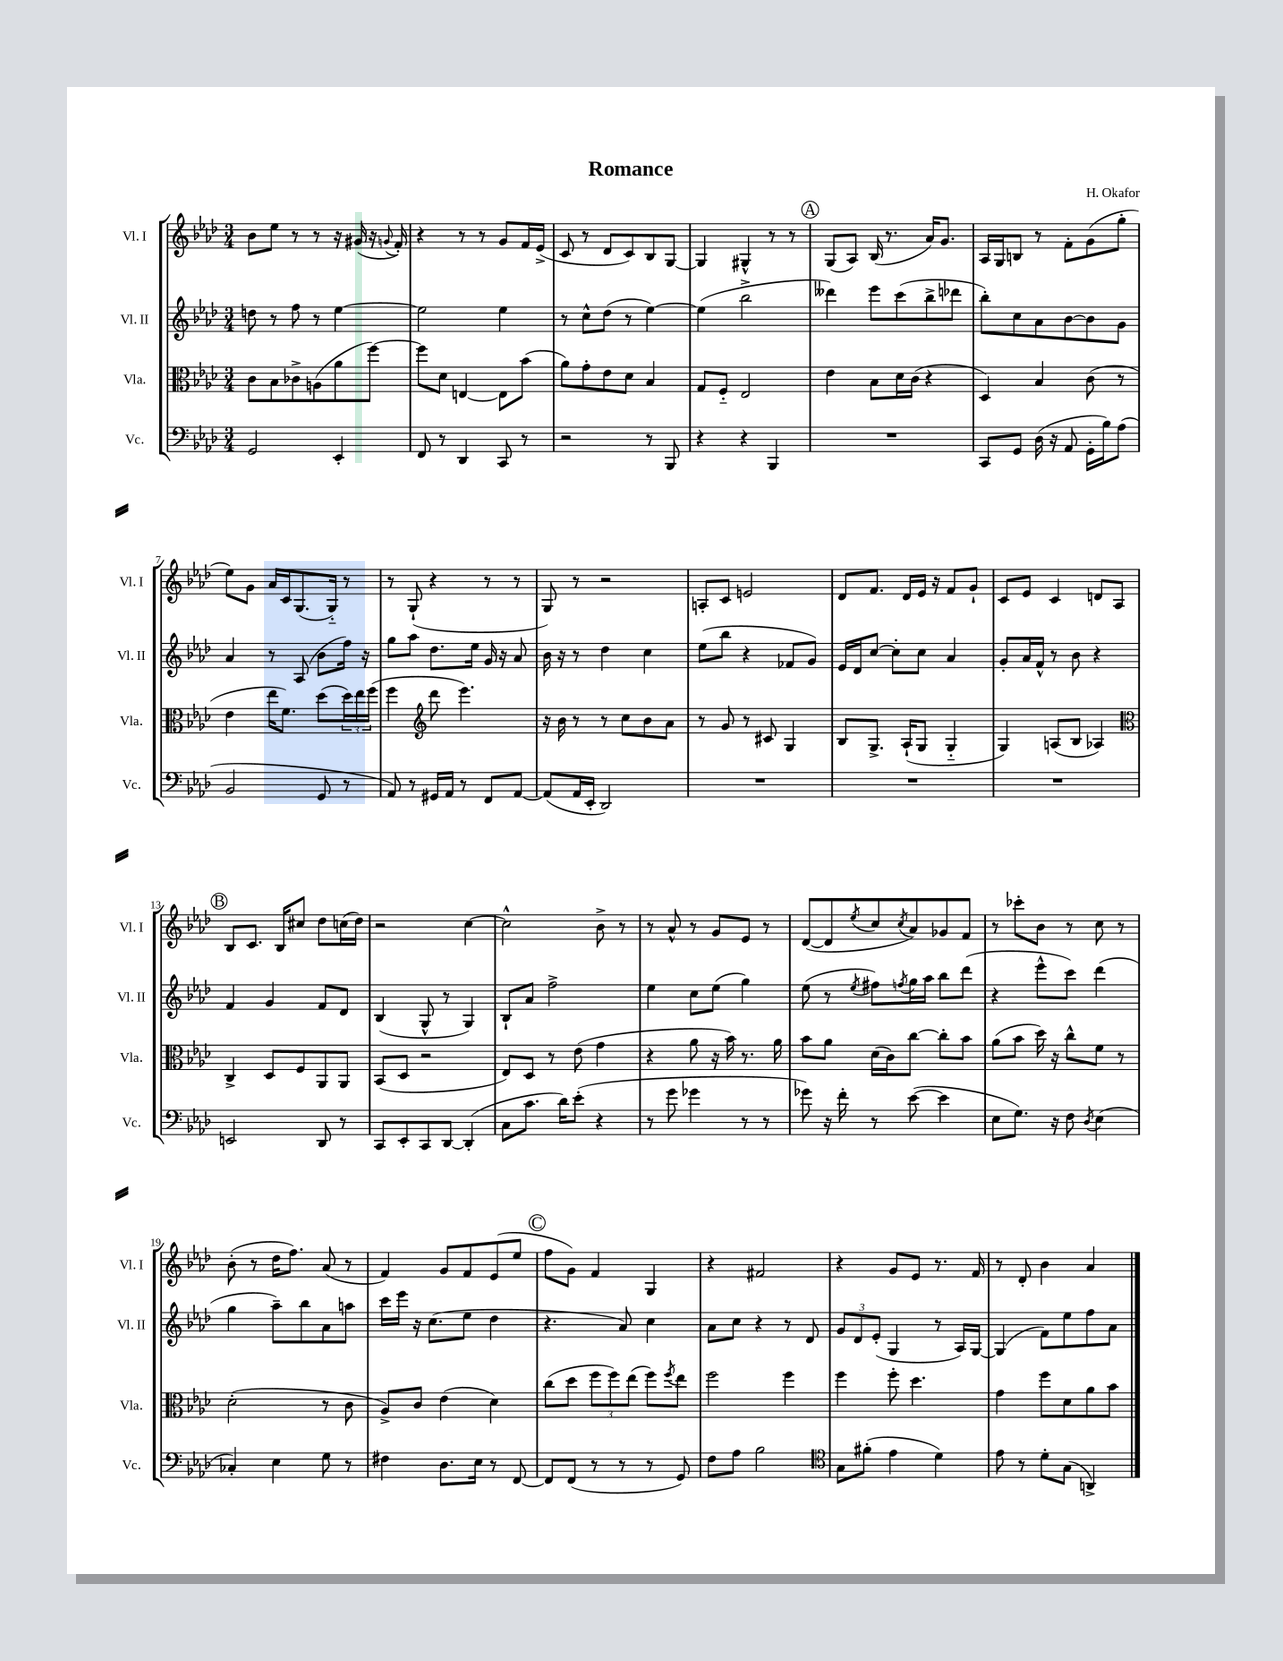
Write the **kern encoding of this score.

**kern	**kern	**kern	**kern
*part4	*part3	*part2	*part1
*staff4	*staff3	*staff2	*staff1
*I"Vc.	*I"Vla.	*I"Vl. II	*I"Vl. I
*I'Vc.	*I'Vla.	*I'Vl. II	*I'Vl. I
*clefF4	*clefC3	*clefG2	*clefG2
*k[b-e-a-d-]	*k[b-e-a-d-]	*k[b-e-a-d-]	*k[b-e-a-d-]
*M3/4	*M3/4	*M3/4	*M3/4
=1	=1	=1	=1
2GG/	8c\L	8ddn\	8b-\L
.	8B-\	8r	8ee-\J
.	8c-X^\	8ff\	8r
.	(8An\	8r	8r
4EE-'/	8a-\	[4ee-\	16r
.	.	.	(16g#X/
.	[8ff\J)	.	16r
.	.	.	8qqgn/
.	.	.	16f'/)
=2	=2	=2	=2
8FF/	8ff\L]	2ee-\]	4r
8r	8d-\J	.	.
4DD-/	[4En/	.	8r
.	.	.	8r
8CC/	8E\L]	4ee-\	8g/L
8r	(8b-\J	.	16f/L
.	.	.	(16e-^/JJ
=3	=3	=3	=3
2r	8a-\L)	8r	8c/
.	8g'\	8cc^^\L	8r
.	8e-\	(8dd-\J	8d-/L
.	8d-\J	8r	8c/)
8r	4B-/	[4ee-\)	8B-/
8BBB-/	.	.	[8G/J
=4	=4	=4	=4
4r	8G/L	(4ee-\]	4G/]
.	8F/J	.	.
4r	2E-/	2bb-^\	4G#X^^/
4BBB-/	.	.	8r
.	.	.	8r
!!LO:REH:place=s1:t=A
=5	=5	=5	=5
2.r	4e-\	4ddd--X\)	(8G/L
.	.	.	8A-/J)
.	8B-\L	8eee-\L	(16B-/
.	.	.	8.r
.	16d-\L	(8ccc\	.
.	(16c\JJ	.	.
.	4r	8bb-^\	16a-/KL)
.	.	.	8.g/J
.	.	8ddd-X\J	.
=6	=6	=6	=6
8CC/L	4D-/)	8bb-'\L)	16A-/LL
.	.	.	16G/J
8GG/J	.	8cc\	8Bn/J
(16D-\	4B-/	8a-\	8r
16r	.	.	.
8AA-/	.	[8b-\	8f'\L
16GG'\LL	(8c\	8b-\]	(8g\
16B-\J)	.	.	.
(8A-\J	8r	8g\J	8gg'\J
!!LO:LB:g=z
=7	=7	=7	=7
2BB-/	4e-\	4a-/	8ee-\L)
.	.	.	8g\J
.	16ee-\KL	8r	16a-/LL
.	8.f\J)	.	16c/J
.	.	(8A-/	(8.G/
8GG/	(8dd-\L	8b-\L	.
.	.	.	16G/Jk)
8r	24dd-\L)	16ff\Jk)	8r
.	24ee-\	.	.
.	.	16r	.
.	(24ff\JJ	.	.
=8	=8	=8	=8
8AA-/)	4ff\	8gg\L	8r
8r	.	8aa-\J	(8G`/
*	*clefG2	*	*
16GG#X/LL	8ddd-\	8.dd-\L	4r
16AA-/JJ	.	.	.
8r	4.eee-\)	.	.
.	.	16ee-\Jk	.
8FF/L	.	16g/	8r
.	.	16r	.
[8AA-/J	.	8a-/	8r
=9	=9	=9	=9
(8AA-/L]	16r	16b-\	8G/)
.	16b-\	16r	.
16AA-/L	8r	8r	8r
16EE-'/JJ	.	.	.
2DD-/)	8r	4dd-\	2r
.	8cc\L	.	.
.	8b-\	4cc\	.
.	8a-\J	.	.
=10	=10	=10	=10
2.r	8r	(8ee-\L	8An'/L
.	8g/	8bb-\J	8c/J
.	8r	4r	2en/
.	8c#X/	.	.
.	4G/	8f-X/L	.
.	.	8g/J)	.
=11	=11	=11	=11
2.r	8B-/L	16e-/LL	8d-/L
.	.	16d-/J	.
.	8.G^/J	[8cc/J	8.f/J
.	.	8cc'\L]	.
.	(16A-`/KL	.	16d-/LL
.	8G/J	8cc\J	16e-/JJ
.	.	.	16r
.	4G/	4a-/	8f/L
.	.	.	8g`/J
=12	=12	=12	=12
2.r	4G/)	8g'/L	8c/L
.	.	16a-/L	8e-/J
.	.	16f^^/JJ	.
.	(8An/L	8r	4c/
.	8B-/J	8b-\	.
.	4A-X/)	4r	8dn/L
.	.	.	8A-/J
!!LO:LB:g=z
!!LO:REH:place=s1:t=B
=13	=13	=13	=13
*	*clefC3	*	*
2EEn/	4C^/	4f/	8B-/L
.	.	.	8.c/J
.	8D-/L	4g/	.
.	.	.	16B-/KL
.	8F/	.	8cc#X/J
8DD-/	8AA-/	8f/L	8dd-\L
8r	8AA-/J	8d-/J	(16ccn\L
.	.	.	16dd-\JJ)
=14	=14	=14	=14
8CC/L	(8BB-/L	(4B-/	2r
8EE-'/	8D-/J	.	.
8CC/	2r	8G^^/	.
[8DD-/J	.	8r	.
(4DD-'/]	.	4G/)	[4cc\
=15	=15	=15	=15
8C\L	8E-/L)	8B-`/L	2cc^^\]
8.c\J	8D-/J	8a-/J	.
.	8r	2ff^\	.
16d-\KL)	.	.	.
(8e-'\J	(8e-\	.	.
4r	4g\	.	8b-^\
.	.	.	8r
=16	=16	=16	=16
8r	4r	4ee-\	8r
8g\	.	.	8a-^^/
4g-X\	8a-\	8cc\L	8r
.	16r	(8ee-\J	8g/L
.	16b-\)	.	.
8r	8.r	4gg\)	8e-/J
8r	.	.	8r
.	16a-\	.	.
=17	=17	=17	=17
8g-X\)	8b-\L	(8ee-\	([8d-/L
16r	8a-\J	8r	8d-/]
16f'\	.	.	.
.	.	8qee-/	8qee-/
8r	(16d-\LL	8ff#X\L)	8cc/
.	16c\J)	.	.
.	.	8qffn/	8qcc/
([8e-\	[8cc\J	16gg\L	8a-/)
.	.	16aa-\JJ	.
4e-\]	8cc'\L]	8bb-\L	8g-X/
.	8b-\J	(8ddd-\J	8f/J
=18	=18	=18	=18
8E-\L	(8a-\L	4r	8r
8.G\J)	8b-\J	.	8ccc-X'\L
.	16dd-\)	8eee-^^\L	8b-\J
16r	16r	.	.
8F\	8cc^^\L	8ccc\J)	8r
8qD-/	.	.	.
(4E-\	8f\J	(4ddd-\	8cc\
.	8r	.	8r
!!LO:LB:g=z
=19	=19	=19	=19
4C-X'/)	(2d-'\	4gg\	(8b-'\
.	.	.	8r
4E-\	.	8aa-~\L)	16dd-\KL
.	.	.	8.ff\J)
.	.	8bb-\	.
8G\	8r	8a-\	(8a-/
8r	8c\	8aan\J	8r
=20	=20	=20	=20
4F#X\	8A-^/L)	16ccc\LL	4f/)
.	.	16eee-\JJ	.
.	8c/J	16r	.
.	.	(8.cc\L	.
8.D-\L	(4e-\	.	8g/L
.	.	8ee-\J	8f/
16E-\Jk	.	.	.
8r	4d-\)	4dd-\	(8e-/
[8FF/	.	.	8ee-/J
!!LO:REH:place=s1:t=C
=21	=21	=21	=21
8FF/L]	(8cc\L	4.r	8ff\L
(8FF/J	8dd-\J	.	8g\J)
8r	12ff\L	.	4f/
.	12ff\)	.	.
8r	.	8a-/)	.
.	(12ee-\J	.	.
8r	8ff\L)	4cc\	4G/
.	8qff/	.	.
8GG/)	8ee-\J	.	.
=22	=22	=22	=22
8F\L	2ff\	8a-\L	4r
8A-\J	.	8cc\J	.
2B-\	.	4r	2f#X/
.	4ff\	8r	.
.	.	8d-/	.
=23	=23	=23	=23
*clefC4	*	*	*
8G\L	4ff\	12g/L	4r
.	.	12d-/	.
(8f#X'\J	.	.	.
.	.	(12e-'/J	.
4e-\	8ff'\	4G/	8g/L
.	4.dd-\	.	8e-/J
4d-\)	.	8r	8.r
.	.	16A-/LL)	.
.	.	[16G/JJ	16f/
=24	=24	=24	=24
8e-\	4g\	(4G/]	8r
8r	.	.	8d-'/
8d-'\L	8ff\L	8f\L)	4b-\
(8G\J	8d-\	8ee-\	.
4AAn^/)	8a-\	8ff\	4a-/
.	8b-\J	8a-\J	.
==	==	==	==
*-	*-	*-	*-
